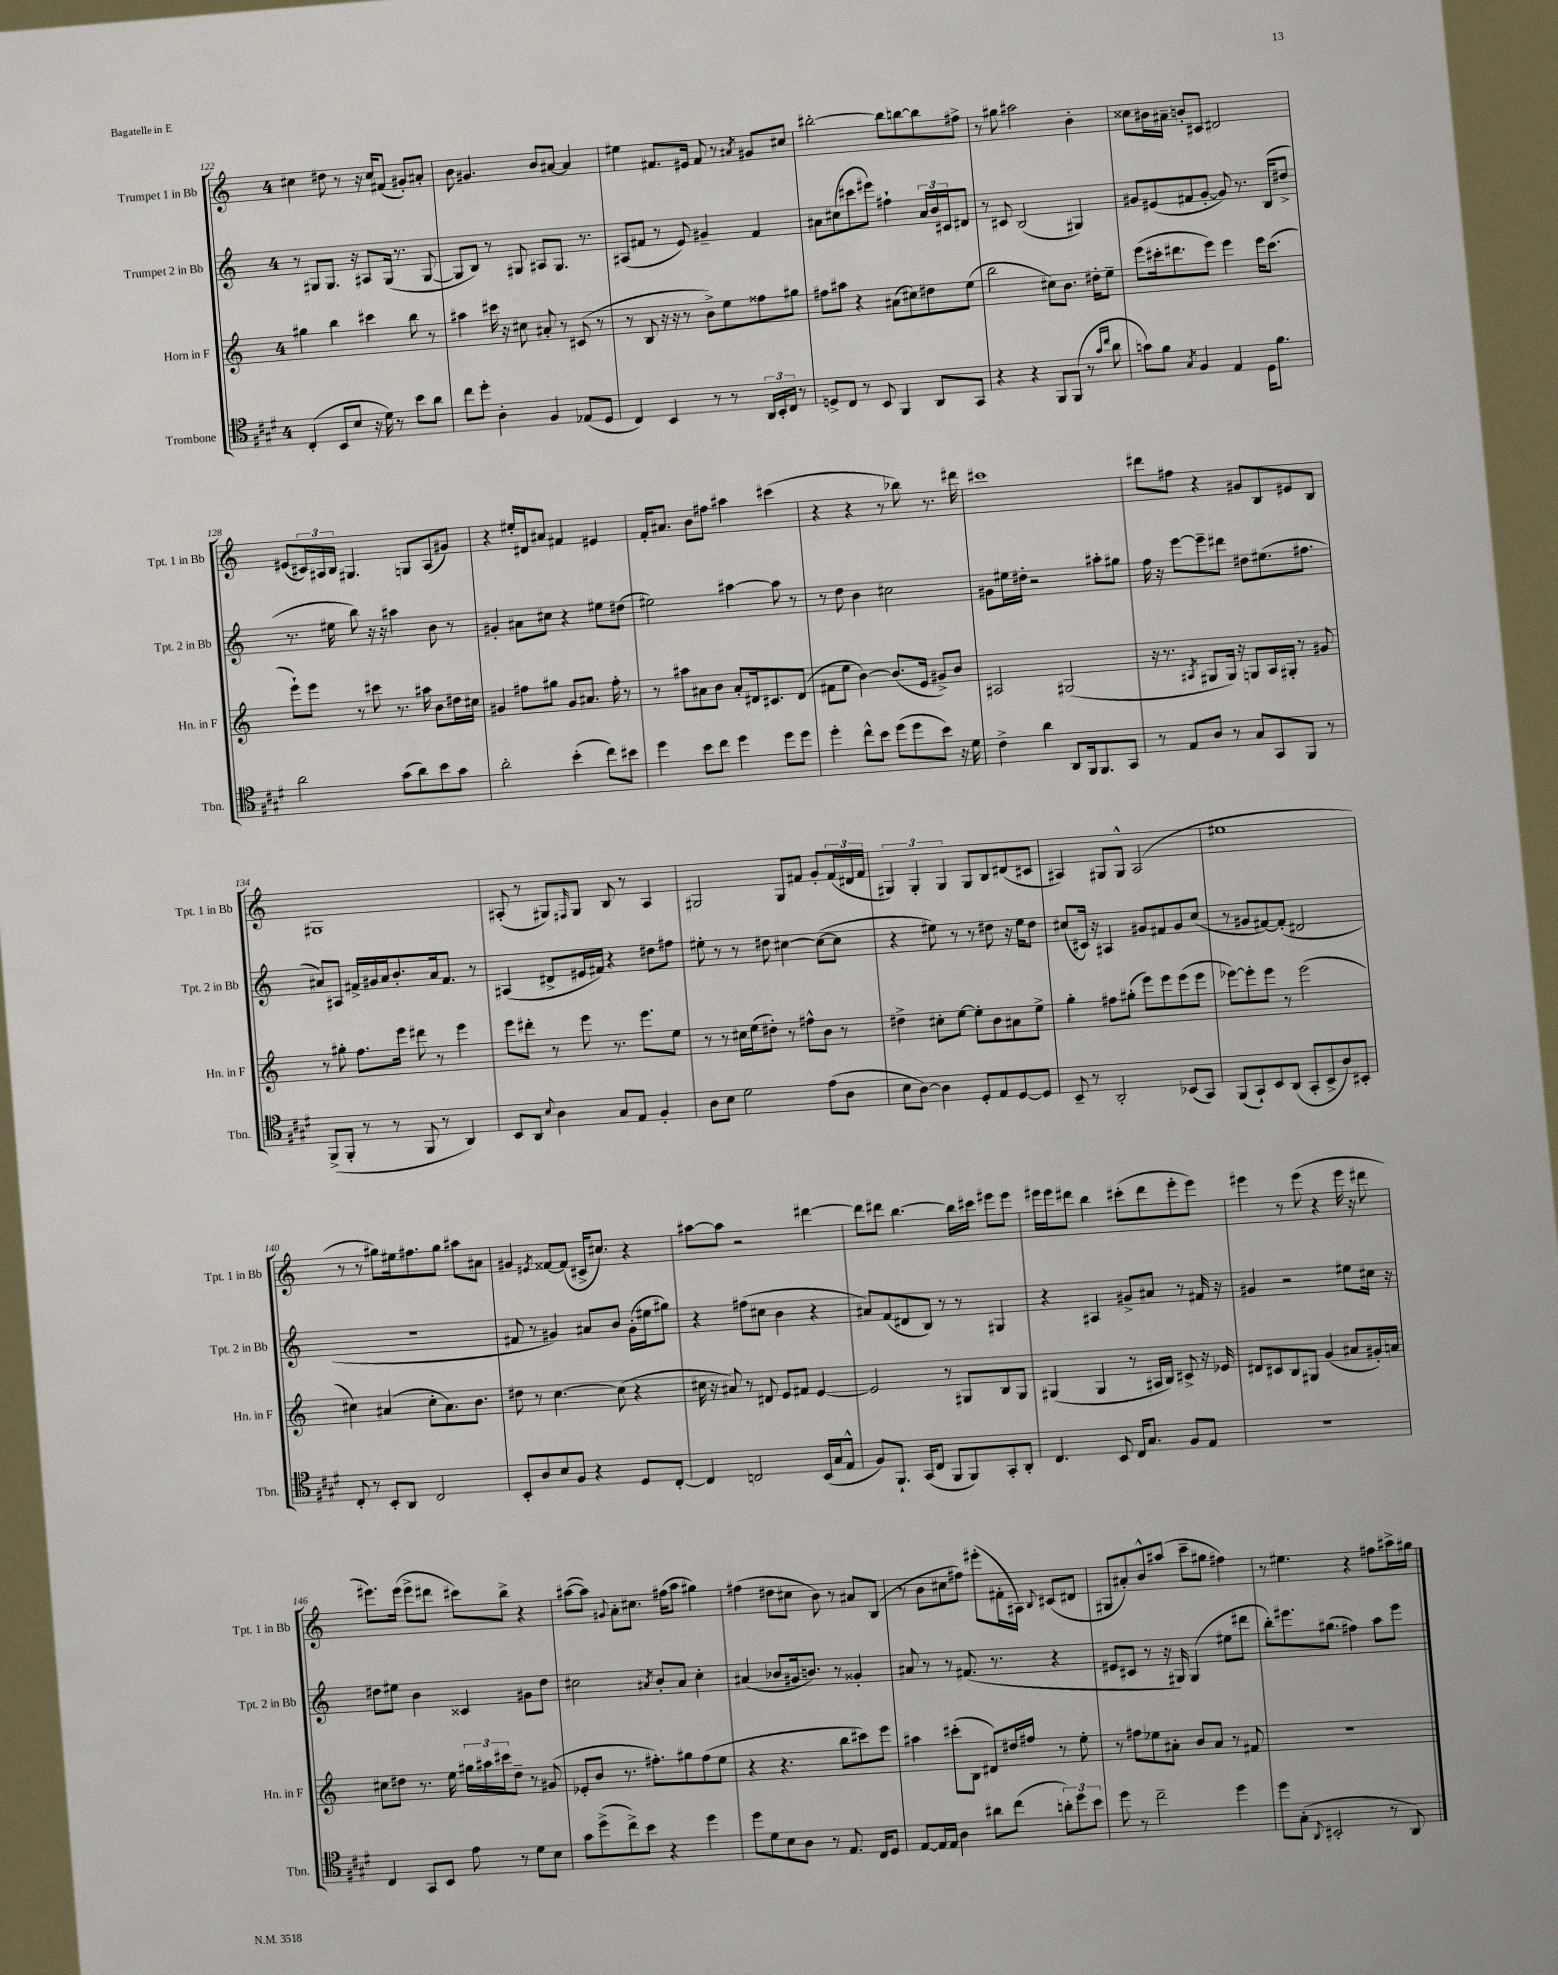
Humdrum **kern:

**kern	**kern	**kern	**kern
*staff4	*staff3	*staff2	*staff1
*clefC4	*clefG2	*clefG2	*clefG2
*k[f#c#g#d#]	*k[]	*k[]	*k[]
*M4/4	*M4/4	*M4/4	*M4/4
(4C#'/	4gg#\	8r	4cc#\
.	.	8G#/L	.
8BB/L	4bb\	8.G#/J	8dd#\
8B/J	.	.	8r
.	.	16r	.
16r	4ccc#\	8A#/L	16r
16d#\)	.	.	16cc#/LK
8r	.	(16G#/Jk	(8f#/J
.	.	8.r	.
8b\L	8bb\	.	8g#'/L)
8a\J	8r	[8G#/	8a#'/J
=	=	=	=
8cc#\L	4aa#\	8G#/]L	8b\
8dd#'\J	.	8B/J)	4.g#/
4A'\	16ccc#\	8r	.
.	16r	.	.
.	8cc#\	8G#/	.
4F#/	8a#'/	8A#/L	8b/L
.	8r	8.G#/J	[8a#/J
(8E-/L	(8c#/	.	4a#/]
.	.	8.r	.
8D#/J	8r	.	.
=	=	=	=
4C#/)	8r	(8A#/L	4ee#\
.	8B/	8f#/J	.
4BB/	16r	8r	8.f#/L
.	16r	.	.
.	8r	8e/)	.
.	.	.	16e#/Jk
8r	8b^\L)	4g#~/	8f#/
8r	8ee\	.	8r
.	.	.	8qa#/
24AA/LL	8ff##\	4f#/	8g#/L
24BB'/	.	.	.
24C#/JJ	.	.	.
8r	8gg#\J	.	8cc#/J
=	=	=	=
8D^/L	8ff#\L	8a#\L	[2bb#'\
8C#/J	8aa#\J	(8cc#\	.
8r	4r	8ccc#\	.
8BB/	.	8eee#\J)	.
4FF#/	(8a#\L	4ff#`\	8bb#\]L
.	8cc#\)	.	[8bb\
8AA/L	8dd#\	24a#/LL	8bb\]
.	.	24b/	.
.	.	24c#/J	.
8GG#/J	(8ee\J	8d#/J	8ff#^\J
=	=	=	=
4r	2bb\	8r	8r
.	.	8c#/	8gg#\
4r	.	(2B/	2aa#\
8FF#/L	8cc#\L)	.	.
(8FF#/J	8.b\J	.	.
8r	.	4G#/)	4b'\
.	16dd#'\LK	.	.
16qqg#/LL	.	.	.
16qqcc#/JJ	.	.	.
8a\	8ee~\J	.	.
=	=	=	=
8g\L)	(8eee\L	8g#/L	8cc##\L
8f#\J	16ccc#'\k	(8e#/	16b#\L
.	8.ddd#\	.	16a#~\JJ
8qG#/	.	.	.
4F#/	.	8f#/	8b'/L
.	8eee\J)	[8g#'/J	8c#/J
4E/	4eee\	8g#/])	2d#/
.	.	8.r	.
16D#\LK	16eee\LK	.	.
8.f#\J	(8.ccc#\J	(16B/LK	.
.	.	8dd#^/J	.
=	=	=	=
2a\	8eee`\L)	8.r	(8e#/L
.	8eee\J	.	24c#/L)
.	.	.	24A#/
.	.	16ee#\	.
.	.	.	24B/JJ
.	8r	8bb\)	4.G#/
.	8ccc#\	16r	.
.	.	16r	.
(8g#\L	8.r	4aa#\	.
8a\)	.	.	8G/L
.	16aa#\	.	.
8b\	8b\L	8b\	(8A#/
8g#\J	16dd#\L	8r	8g#/J)
.	16cc#\JJ	.	.
=	=	=	=
2a'\	4g#/	4g#'/	4r
.	8ff#\L	8a#\L	16ee#'/LL
.	.	.	16d#/J
.	8gg#\J	8cc#\J	8a#/J
(4b'\	8g#/L	4r	4f#/
.	8.a#/J	.	.
8cc#\L)	.	8ee#\L	4e#/
.	16ff#'\	.	.
8b#\J	8r	(8dd#\J	.
=	=	=	=
4dd#\	8r	2ee#\)	16f'/LK
.	.	.	8.a#/J
.	8aa#\L	.	.
8b\L	8a#\	.	8b\L
8cc#\J	8b\J	.	8ff#\J
4dd#\	8a#'/L	[4aa#\	4aa#\
.	16d#/k	.	.
.	8.c#/	.	.
8dd#\L	.	8aa#\]	(4ccc#\
8dd#\J	(8d#/J	8r	.
=	=	=	=
4dd#'\	8f#\L	8r	4r
.	8ee\J	8dd\	.
8cc#^^\L	[4b\)	4b\	4r
8b\J	.	.	.
(8dd#\L	(8.b/]L	2cc#\	8r
8dd#\	.	.	8bb-\)
.	16e/Jk	.	.
8b\J)	8g#^/L)	.	8.r
16r	8b/J	.	.
16d#\	.	.	16ddd#\
=	=	=	=
4c#^\	2A#/	8g#\L	1ccc#
.	.	16ee#\L	.
.	.	16dd#'\JJ	.
4a\	.	2r	.
8AA/L	(2G#/	.	.
16FF#/k	.	.	.
8.FF#/	.	.	.
.	.	8aa#'\L	.
8GG#/J	.	8gg#\J	.
=	=	=	=
8r	16r	16ff\	8ddd#\L
.	8.r	16r	.
8E/L	.	[8eee\L	8ff#\J
.	8qA#/	.	.
8A/J	8G#/L	8eee~\]	4r
8r	16G#/Jk)	8ddd#\J	.
.	16r	.	.
8G#/L	8G/L	8dd#\L	8g#/L
8GG#/	16A#/L	(8.ee#\	8B/
.	16G#'/JJ	.	.
8FF#/J	8r	.	8e#/
.	.	8.ff#\J	.
8r	8g#/	.	8B/J
=	=	=	=
(8FF#^/L	8r	8a#/L)	1G#
8FF#'/J	8gg#'\	8A#/J	.
8r	8.ff\L	16f#^/LL	.
.	.	16g#/	.
8r	.	16a#/J	.
.	16eee\Jk	8.b'/	.
8FF#/	8ddd#\	.	.
8r	8r	16a#/k	.
.	.	8.f#/J	.
4AA/)	4eee\	.	.
.	.	8r	.
=	=	=	=
8BB/L	8eee\L	(4A#/	(8A#'/
8AA/J	8ddd#'\J	.	8r
8qqB/	.	.	.
4A\	8r	8d#^/L	8G#/L)
.	.	.	16qqF#/
.	8eee\	16e#/L	8G#/J
.	.	16f#/JJ)	.
8G#/L	8.r	4r	8B/
8E/J	.	.	8r
.	8.eee\L	.	.
4F#'/	.	8dd#\L	4A#/
.	8ee\J	8ff#\J	.
=	=	=	=
8A\L	8r	8ee#'\	2G#/
8B\J	8r	8r	.
2d#\	16cc#\LL	8r	.
.	(16ee\J	.	.
.	8dd#'\J)	8dd#\	.
.	8r	[4cc#\	8G#/L
.	8ff#^^\L	.	8f#/J
(8e\L	8b\J	(8cc#\_L	8g'/L
8A\J	8r	8cc#\]J	(24f#/L
.	.	.	24d#/
.	.	.	24f#/JJ
=	=	=	=
8B\L	4dd#^\	4r	6G#/)
[8A\J)	.	.	.
.	.	.	6G#'/
4A\]	8cc#'\L	8ee#\)	.
.	.	.	6G#/
.	[8ee\J	8r	.
8D#'/L	8ee'\]L	8r	8G#/L
8E/	8b\	8dd#\	8B/
[8D#/	8a#\	16r	(8d#/
.	.	16ee#\LK	.
8D#/]J	8ee^\J	8dd#\J	8c#/J
=	=	=	=
8BB~/	4gg'\	(8cc#/L	4A#/)
8r	.	16c#/Jk)	.
.	.	16r	.
2AA'/	8ff#\L	4A#/	8G#/L
.	(8gg#'\J	.	8G#^^/J
.	8eee\L)	8g#/L	(2A#/
.	8eee\	8f#/	.
(8BB-/L	(8eee\	8g#/	.
8GG#/J)	8eee\J	(8cc#/J	.
=	=	=	=
(8FF#/L	[8eee-\L)	8r	1ee#
8GG#`/)	8eee-'\]	8g#/L	.
8BB/	8eee-\J	[8f#/)	.
(8AA/J	8r	(8f#'/]J	.
8GG#'/L	(2eee-\	2d#/	.
8BB^/	.	.	.
8A/)	.	.	.
8BB#'/J	.	.	.
=	=	=	=
8C#'/	4cc#\)	1r	8r
8r	.	.	8r
8BB'/L	(4a#/	.	8gg#\L)
8AA/J	.	.	16ee#\k
.	.	.	8.ff#\
2C#/	8cc#'\L	.	.
.	8.a#\)	.	8gg#\J
.	.	.	8aa#\L
.	8.b\J	.	.
.	.	.	8a#\J
=	=	=	=
8BB'/L	8dd#\	8f#/	4g#/
8A/	8r	8r	.
.	.	.	8qe#/
8B/	[4.cc\	4g#/)	[8f##/L
8F#/J	.	.	(8f##/]J
4r	.	8a#/L	16c#^/LK
.	.	.	8.cc#/J)
.	(8cc\]	8b/J	.
8D#/L	4r	(16g#'\LL	4r
.	.	16ee#\J	.
[8C#'/J	.	8gg#\J)	.
=	=	=	=
4C#/]	16cc#\	4r	[8aa#\L
.	16r	.	.
.	8a#/)	.	8aa#\]J
2C/	8r	(8ff#\L	2r
.	8d#/	8cc#\J	.
.	8e/L	4b\	.
.	8f#/J	.	.
(16BB/LL	[4e/	4r	[4ddd#\
16G#/J	.	.	.
8E^^/J	.	.	.
=	=	=	=
8F#/L)	2e/]	8a#/L)	8ddd#\]L
8.FF#`/J	.	(8f/	8ddd#\J
.	.	8d#/	[4.bb\
(16GG#/LK	.	.	.
8C#/J	.	8B/J)	.
8FF#/L	8r	8r	.
8FF#/)	8G#/L	8r	16bb\]LL
.	.	.	16ccc#\JJ
8GG#'/	8B/	4G#/	8eee#\L
8AA'/J	8G#/J	.	8eee#\J
=	=	=	=
4.C#/	(4G#/	4r	16eee#\LL
.	.	.	16eee#\J
.	.	.	8ddd#\J
.	4G#/	4A#/	4bb\
8BB/	.	.	.
16C#/LK	8r	8g#^/L	(8ccc#'\L
8.G#/J	.	.	.
.	16A#/LL	8a#/J	8ddd#\
.	16B/JJ)	.	.
8F#/L	8c#^/	8r	8eee#'\
8E/J	16r	16f#/	8eee#\J)
.	16e-/	16r	.
=	=	=	=
1r	8d#/L	4g#/	4eee#\
.	8c#/	.	.
.	8B/	2r	8r
.	8G#/J	.	(8eee#\
.	(4g/	.	4r
.	8a#/L	8ee#\L	16eee#\
.	.	.	16r
.	16g#'/L)	16cc#\Jk	8ddd#\
.	16a/JJ	16r	.
=	=	=	=
4C#/	8cc#\L	8dd#\L	8.eee#\L)
.	8dd#\J	8ee#\J	.
.	.	.	(16eee#\Jk
8GG#/L	8.r	4b\	8eee#^\L
8BB/J	.	.	8ddd#\J
.	16ee\	.	.
8e\	24gg#\LL	4c##/	8ccc#\L)
.	24aa#\	.	.
.	24ccc#\J	.	.
8r	8dd#~\J	.	8bb^\J
8d#\L	8r	8g#\L	4r
8B\J	(8g#/	8dd#\J	.
=	=	=	=
8g#\L	8e-'/L	2cc#\	([8aa#\L
(8dd#^\	8b/J	.	8aa#\]J)
.	.	.	8qqg#/
8cc#^\)	8.r	.	8a'\L
8b\J	.	.	8.cc#\J
.	8.ff#'\L)	.	.
.	.	8qa#/	.
4r	.	8b'/L	.
.	.	.	(16ff#\LK
.	8gg#\	8a#/J	8aa#\J
4dd#\	(8ff#\	4cc#'\	4gg#\)
.	8ee\J	.	.
=	=	=	=
8dd#\L	4r	(4a#/	(4ff#\
8d#\	.	.	.
8B\	4.r	8b-/L	8dd#\L
8A\J	.	16g#/k	8cc#\J
.	.	8.b/J)	.
8r	.	.	8b\)
8.E/	8bb\L	8r	8r
.	8ccc#\)	4g##'/	8a#/L
16C#/LK	.	.	.
8D#/J	8eee\J	.	(8B/J
=	=	=	=
[8E/L	4aa#\	8a#/	8r
16E/]L	.	8r	8b\L
16E/JJ	.	.	.
4A\	(8ccc#'\L	8r	8cc#\
.	8B\J	(8.f#/	8ff#\J)
8a#\L	8d#/L)	.	(8eee#'\L
.	.	8.r	.
(8cc#\J	16dd#/L	.	16f#'\L
.	16ff#/JJ	.	16A#\JJ)
.	.	.	8qqB/
12a'\L)	8r	4r	(8c#/L
12dd#\	.	.	.
.	8ee'\	.	8d#/J
12b\J	.	.	.
=	=	=	=
8dd#\	8r	8e#/L	8G#/L
8r	8ff#\L	8c#/J	8a#'/)
2cc#~\	8ee-\	8r	8b^^/
.	8a#'\J	16r	(8aa#/J
.	.	16G#/)	.
.	8b/L	(4G#/	8ccc~\L
.	8a#/J	.	8gg#\J
4dd#\	8r	8ee#\L	4ff#\)
.	8f#/	8ddd#\J	.
=	=	=	=
8dd#\L	1r	8bb'\L)	8r
(8G#'\J	.	8.eee#\	4.ee#\
8qqAA/	.	.	.
2BB#'/	.	.	.
.	.	(8.gg#\J	.
.	.	4ff#\)	4r
8r	.	8aa\L	8ff#\L
8AA/)	.	8eee#\J	16aa#^\L
.	.	.	16gg#\JJ
==	==	==	==
*-	*-	*-	*-
